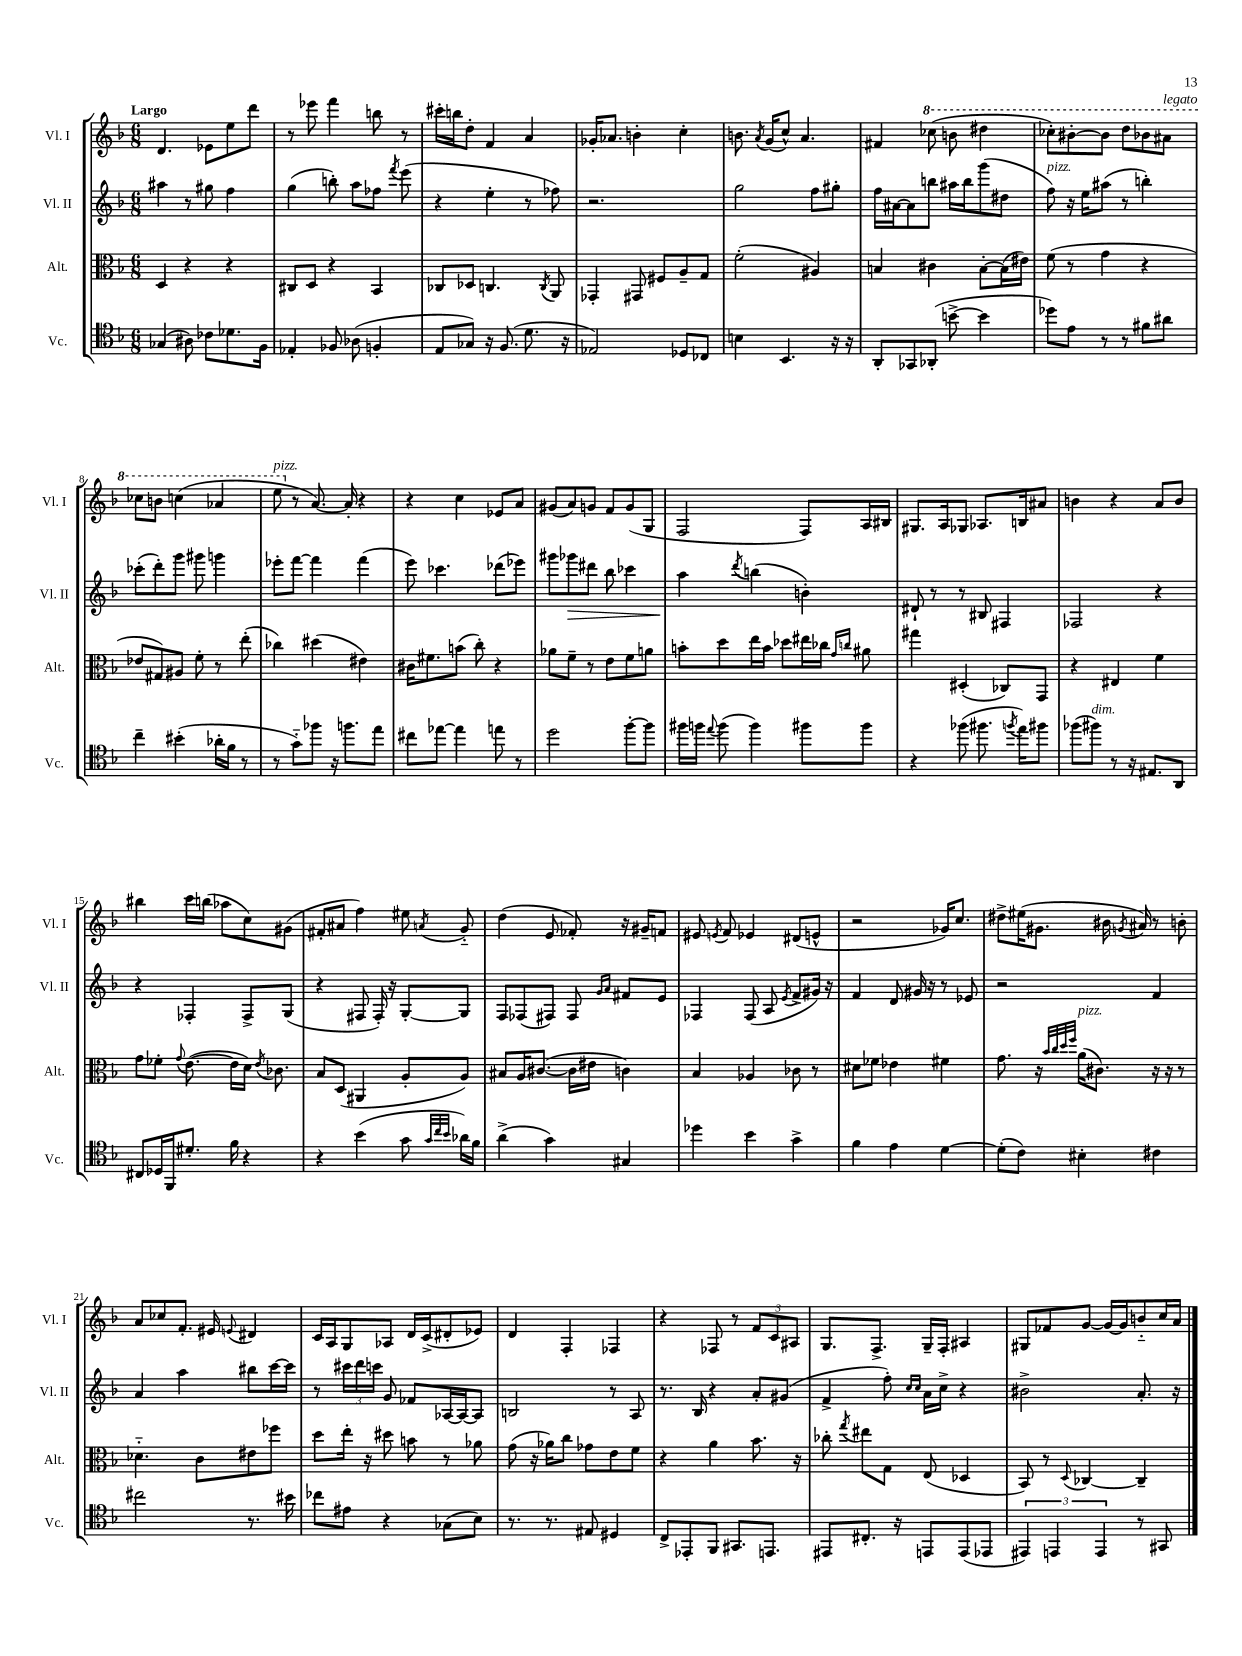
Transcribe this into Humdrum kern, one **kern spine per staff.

**kern	**kern	**kern	**kern
*staff4	*staff3	*staff2	*staff1
*clefC4	*clefC3	*clefG2	*clefG2
*k[b-]	*k[b-]	*k[b-]	*k[b-]
*M6/8	*M6/8	*M6/8	*M6/8
(4G-/	4D/	4aa#\	4.d/
8A#\)	4r	8r	.
8c-\L	.	8gg#\	8e-\L
8.d-\	4r	4ff\	8ee\
.	.	.	8ddd\J
16F\Jk	.	.	.
=	=	=	=
4E-'/	8C#/L	(4gg\	8r
.	8D/J	.	8eee-\
8F-/	4r	8bb'\)	4fff\
(8A-\	.	8aa\L	.
4F'/	4BB-/	8ff-\J	8bb\
.	.	8qfff/	.
.	.	(8eee\	8r
=	=	=	=
8E/L	8C-/L	4r	16ccc#'\LL
.	.	.	16bb\J
8G-/J)	8D-/J	.	8dd'\J
16r	4.C/	4ee'\	4f/
(8.F/	.	.	.
8.d\	.	8r	4a/
.	8qC/	.	.
.	8AA/	8ff-\)	.
16r	.	.	.
=	=	=	=
2E-/)	4GG-'/	2.r	16g-'/LK
.	.	.	8.a-/J
.	8GG#/	.	4b'\
.	8F#/L	.	.
8D-/L	8A~/	.	4cc'\
8C-/J	8G/J	.	.
=	=	=	=
4B\	(2f'\	2gg\	8.b\
.	.	.	8qa/
.	.	.	(16g/LK
4.BB-/	.	.	8cc^^/J)
.	.	.	4.a/
.	4A#/)	8ff\L	.
16r	.	8gg#'\J	.
16r	.	.	.
=	=	=	=
8AA'/L	4B/	16ff\LL	4f#/
.	.	[16a#\J	.
8GG-/	.	8a#\]	.
(8AA-'/J	4c#\	8bb\J	(8ccc-\
[8b^\	.	16aa#\LL	8bb\
.	.	16bb\J	.
4b\]	[8B'\L	(8ggg\	4ddd#\
.	(16B\]L	8dd#\J	.
.	16e#\JJ)	.	.
=	=	=	=
8dd-\L)	(8f\	8ff\)	8ccc-'\L)
8e\J	8r	16r	[8bb#'\
.	.	16ee\LK	.
8r	4g\	(8aa#\J	8bb#\]J
8r	.	8r	8ddd\L
8f#\L	4r	4bb'\)	8bb-\
8a#\J	.	.	8aa#\J
=	=	=	=
4cc~\	8e-/L	(8ccc-'\L	8ccc-\L
.	8G#/)	8ddd'\)	8bb\J
(4b#'\	8A#/J	8ggg\J	(4ccc\
.	8f'\	8ggg#\	.
16a-'\LL	8r	4ggg\	4aa-/
16f\JJ	.	.	.
8r	(8ee'\	.	.
=	=	=	=
8r	4cc-\)	8eee-'\L	8eee\
8g'~\L)	.	[8fff\J	8r
8ff-\J	(4dd#\	4fff\]	[8.a/)
16r	.	.	.
8.ff\L	.	.	16a'/]
.	4e#\)	(4fff\	4r
8ee\J	.	.	.
=	=	=	=
8cc#\L	16c#\LK	8eee\)	4r
.	8.f#\	.	.
[8ee-\J	.	4.ccc-\	.
4ee-\]	(8b\J	.	4cc\
.	8cc'\)	.	.
8ee\	4r	(8ddd-\L	8e-/L
8r	.	8eee-\J)	8a/J
=	=	=	=
2dd\	8a-\L	8ggg#\L	(8g#/L
.	8f~\J	8ggg-\	8a/)
.	8r	8ddd#\J	8g/J
.	8e\L	8bb-\	8f/L
[8ff'\L	8f\	4ccc-\	(8g/
8ff\]J	8a\J	.	8G/J
=	=	=	=
16ff#\LL	8b'\L	4aa\	2F/
16ff\JJ	.	.	.
8qqee/	.	.	.
(8ff\	8dd\	.	.
.	.	8qddd/	.
4ff\)	16ee\L	(4bb\	.
.	16b\JJ	.	.
.	8dd-\L	.	.
8ff#\L	16ee#\L	4b'\)	8F/L)
.	16cc-\JJ	.	.
.	16qqg/LL	.	.
.	16qqcc/JJ	.	.
8ff#\J	8a#\	.	16A/L
.	.	.	16B#/JJ
=	=	=	=
4r	4gg#\	8d#`/	8.G#/L
.	.	8r	.
.	.	.	16A/k
(8ff-\	(4D#'/	8r	8G-/J
8.ff#\	.	8B#/	8.A-/L
.	8C-/L)	4F#/	.
8qff/	.	.	.
16ee\LK)	.	.	16B/k
8ff#\J	8GG/J	.	8a#/J
=	=	=	=
(8ff-\L	4r	2F-/	4b\
8ff#\J)	.	.	.
8r	4E#/	.	4r
16r	.	.	.
8.E#/L	.	.	.
.	4f\	4r	8a/L
8AA/J	.	.	8b/J
=	=	=	=
8C#/L	8g\L	4r	4bb#\
16D-/L	8f-'\J	.	.
16FF/J	.	.	.
.	8qqg/	.	.
8.d#'/J	([8.e\	4F-'/	16ccc\LL
.	.	.	(16bb\JJ
.	.	.	8aa-\L
16f\	16e\]LL	.	.
4r	16d\JJ)	8F-^/L	8cc\)
.	8qe/	.	.
.	8.c-\	.	.
.	.	(8G/J	(8g#\J
=	=	=	=
4r	8B-/L	4r	8f#'/L
.	(8D/J	.	8a#/J
(4b-\	4AA#/	8F#/	4ff\)
.	.	16F#'/)	.
.	.	16r	.
8g\	8A'/L	[8G'/L	8ee#\
32qqg/LLL	.	.	.
32qqcc/	.	.	.
32qqb-/JJJ	.	.	8qa/
16a-\LL)	8A/J)	8G/]J	8g'~/
16f\JJ	.	.	.
=	=	=	=
(4a^\	8B#/L	8F/L	(4dd\
.	16A/K	(8F-/	.
.	([8.c#/J	.	.
4g\)	.	8F#/J)	8e/
.	16c#\]LL	8F#/	8f-'/)
.	16e#\JJ	.	.
.	.	16qqg/LL	.
.	.	16qqa/JJ	.
4G#/	4c\)	8f#/L	16r
.	.	.	16g#~/LK
.	.	8e/J	8f/J
=	=	=	=
4dd-\	4B-/	4F-/	8e#/
.	.	.	8qe/
.	.	.	8f/
4b-\	4A-/	(8F-/	4e-/
.	.	8A/	.
.	.	8qe/	.
4g^\	8c-\	8f^/L	(8d#/L
.	8r	16g#/Jk)	8e^^/J
.	.	16r	.
=	=	=	=
4f\	8d#\L	4f/	2r
.	8f-\J	.	.
4e\	4e-\	8d/	.
.	.	16g#/	.
.	.	16r	.
[4d\	4f#\	8r	16g-/LK)
.	.	.	8.cc/J
.	.	8e-/	.
=	=	=	=
(8d'\]L	8.g\	2r	8dd#^\L
8c\J)	.	.	(16ee#\K
.	16r	.	8.g#\J
.	32qqb-/LLL	.	.
.	32qqcc/	.	.
.	32qqdd/	.	.
.	32qqff/JJJ	.	.
4B#'\	(16a\LK	.	.
.	8.c#\J)	.	.
.	.	.	16b#\
.	.	.	8qg/
.	.	.	16a#/)
4c#\	16r	4f/	8r
.	16r	.	.
.	8r	.	8b'\
=	=	=	=
2cc#\	4.d-'~\	4a/	8a/L
.	.	.	8cc-/
.	.	4aa\	8.f'/J
.	8c\L	.	.
.	.	.	16e#/
.	.	.	8qqe/
8.r	8e#\	8bb#\L	4d#/
.	8ff-\J	[16ccc\L	.
16b#\	.	16ccc\]JJ	.
=	=	=	=
8cc-\L	8dd\L	8r	16c/LL
.	.	.	16A/J
8e#\J	16ee'\Jk	24ccc#\LL	8G/
.	.	24ddd\	.
.	16r	.	.
.	.	24ccc\JJ	.
4r	8dd#\	8g/	8A-/J
.	8b\	8f-/L	16d/LL
.	.	.	(16c^/J
(8G-\L	8r	[16A-/L	8d#'/
.	.	16A-/_J	.
8B-\J)	8a-\	8A-/]J	8e-/J)
=	=	=	=
8.r	(8g\	2B/	4d/
.	16r	.	.
8.r	16a-\LK)	.	.
.	8cc\J	.	4F'/
8E#/	8g-\L	.	.
4D#/	8e\	8r	4F-/
.	8f\J	8A/	.
=	=	=	=
8C^/L	4r	8.r	4r
8EE-'/	.	.	.
.	.	16B-/	.
8FF/J	4a\	4r	8F-/
8.GG#/L	.	.	8r
.	8.b-\	8a'/L	12f/L
8.EE/J	.	.	.
.	.	.	12c/
.	.	(8g#/J	.
.	.	.	12A#/J
.	16r	.	.
=	=	=	=
8EE#/L	8cc-'\	4f^/	8.G/L
.	8qgg/	.	.
8.C#'/J	8ee#\L	.	.
.	.	.	8.F^/J
.	8G\J	8ff'\)	.
16r	.	.	.
.	.	16qqcc/LL	.
.	.	16qqcc/JJ	.
8EE/L	(8E/	16a\LL	16G~/LL
.	.	16cc^\JJ	16F'/JJ
(8EE/	4D-/	4r	4A#/
8EE-/J	.	.	.
=	=	=	=
6EE#/)	8BB-/)	2b#^\	8G#/L
.	8r	.	8f-/
6EE/	.	.	.
.	8qqD/	.	.
.	[4C-/	.	[8g/J
6EE/	.	.	.
.	.	.	16g/_LL
.	.	.	16g/]J
8r	4C-~/]	8.a'/	8b'~/
8GG#/	.	.	16cc/L
.	.	16r	16a/JJ
==	==	==	==
*-	*-	*-	*-
